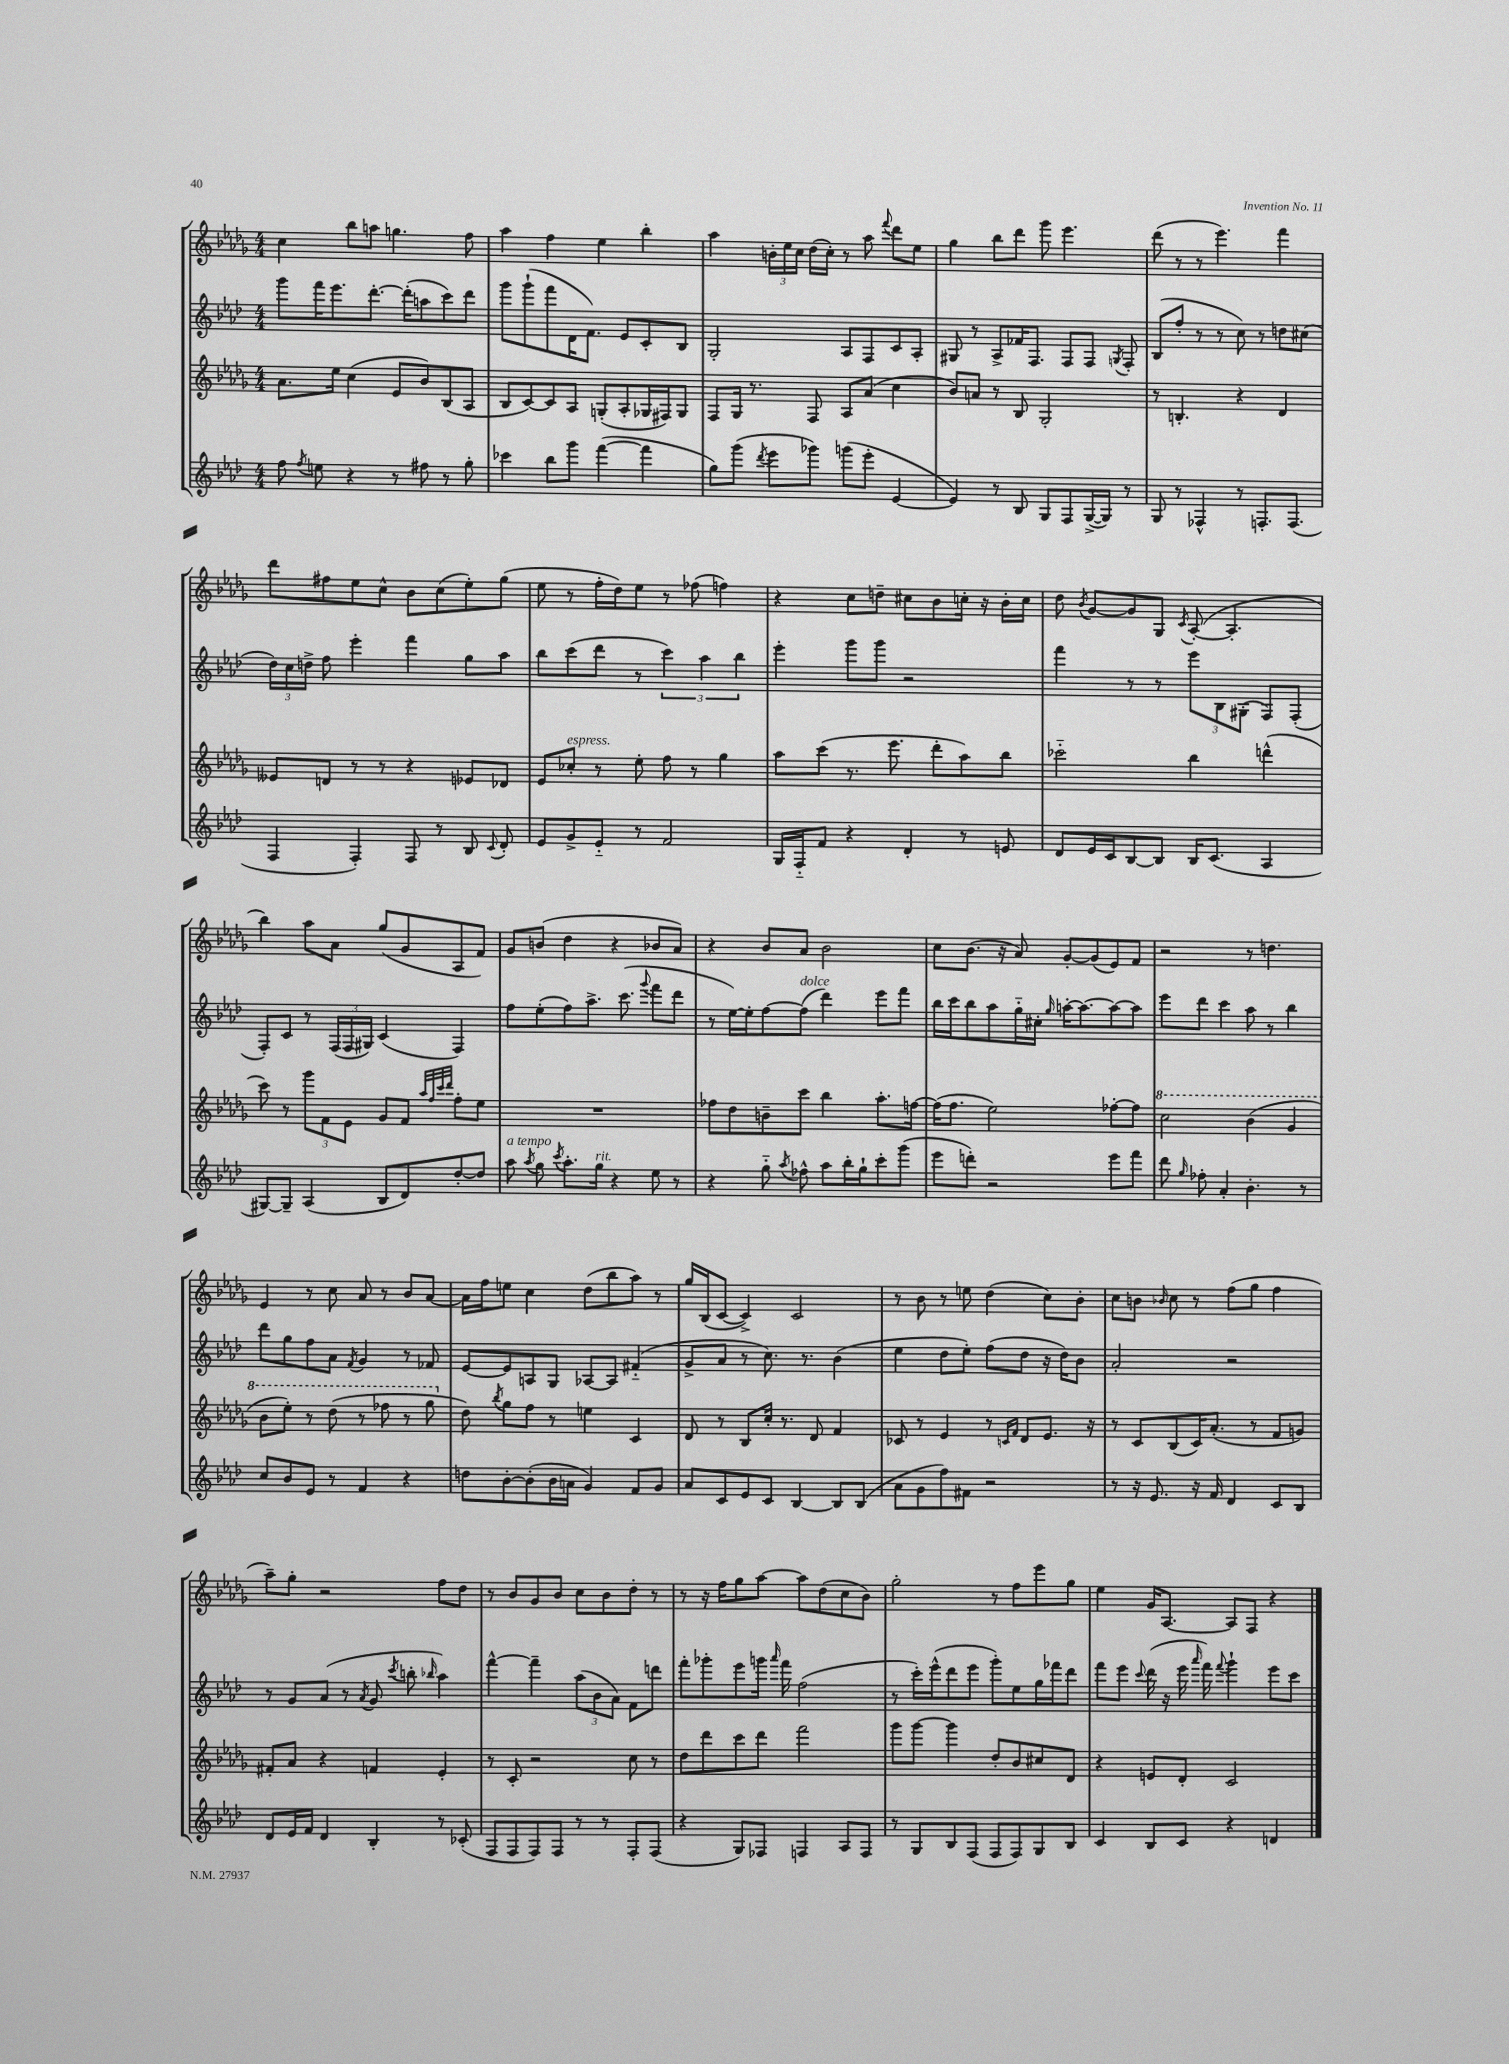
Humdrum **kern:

**kern	**kern	**kern	**kern
*staff4	*staff3	*staff2	*staff1
*clefG2	*clefG2	*clefG2	*clefG2
*k[b-e-a-d-]	*k[b-e-a-d-g-]	*k[b-e-a-d-]	*k[b-e-a-d-g-]
*M4/4	*M4/4	*M4/4	*M4/4
8ff	8.a-	8ggg	4cc
8qff	.	.	.
8ee	.	16fff	.
.	16ee-	8.eee-	.
4r	(4cc	.	8bb-
.	.	[8.ddd-'	8aa
8r	8e-	.	4.gg
.	.	(16ddd-']	.
8ff#	8b-)	8aa	.
8r	(8B-	8ccc)	.
8gg'	8A-	8ddd-	8ff
=	=	=	=
4ccc-	8B-	8ggg	4aa-
.	[8c)	(8ggg`	.
8bb-	8c]	8fff	4ff
8ggg	8A-	16d-	.
.	.	8.f)	.
([4fff	(8G'	.	4ee-
.	8A-'	8e-	.
4fff]	16G-	8c'	4bb-'
.	16F#)	.	.
.	8G-	8B-	.
=	=	=	=
8gg)	8F	2G'	4aa-
(8ggg	16G-	.	.
.	8.r	.	.
8qddd-	.	.	.
8eee-	.	.	24b'
.	.	.	24ee-
.	.	.	24cc
8ggg-)	8F	.	(16dd-
.	.	.	16cc')
(8ggg	8A-	8A-	8r
8eee-'	(8a-	8F	8aa-
.	.	.	8qqfff
[4e-	4cc	8c	8ddd-
.	.	8A-'	8ee-
=	=	=	=
4e-])	8b-)	8G#	4gg-
.	8a	8r	.
8r	8r	8A-^	8bb-
8B-	8B-	16f-	8ddd-
.	.	8.F	.
8G	2G-'	.	8ggg-
8F	.	8F	4.eee-
([16G^	.	8F	.
16G])	.	.	.
.	.	8qG	.
8r	.	8F'	.
=	=	=	=
8G	8r	(8B-	(8ddd-
8r	4.B'	8ff'	8r
4F-^^	.	8r	8r
.	.	8r	4.eee-)
8r	4r	8cc)	.
8.F'	.	8r	.
.	4d-	8dd	4fff
(8.F	.	.	.
.	.	(8cc#	.
=	=	=	=
4F	8e--	24dd-)	8ddd-
.	.	24cc	.
.	.	24dd^	.
.	8d	8ff	8ff#
4F')	8r	4eee-'	8ee-
.	8r	.	8cc^^
8F	4r	4fff	8b-
8r	.	.	(8cc
8B-	8e-	8gg	8ee-')
8qqc	.	.	.
8d-'	8d-	8aa-	(8gg-
=	=	=	=
8e-	8e-	8bb-	8ee-
8g^	8cc-'	(8ccc	8r
8e-'~	8r	8ddd-	16ff'
.	.	.	16dd-)
8r	8ee-'	8r	8ee-
2f	8ff	6ccc)	8r
.	8r	.	(8ff-
.	.	6aa-	.
.	4gg-	.	4ff)
.	.	6bb-	.
=	=	=	=
16G	8aa-	4eee-'	4r
16F'~	.	.	.
8f	(8ccc	.	.
4r	8.r	8ggg	8cc
.	.	8ggg	8dd~
.	8.eee-	.	.
4d-'	.	2r	8cc#
.	8ddd-'	.	8b-
8r	8aa-)	.	16cc'
.	.	.	16r
8e	8bb-	.	16b-'
.	.	.	16cc
=	=	=	=
8d-	2ccc-'~	4fff	8dd-
.	.	.	8qb-
16e-	.	.	[8g-
16c	.	.	.
[8B-	.	8r	8g-]
8B-]	.	8r	8G-
.	.	.	8qc
16B-	4bb-	12eee-	([8A-'
(8.c	.	.	.
.	.	12B-	.
.	.	.	4.A-']
.	.	(12G#'	.
4A-	(4ddd^^	8F)	.
.	.	(8F'	.
=	=	=	=
[8G#)	8ccc)	8F')	4bb-)
8G#~]	8r	8c	.
(4A-	12ggg-	8r	8aa-
.	12f	.	.
.	.	(24F	8a-
.	12e-	24F	.
.	.	24G#)	.
8B-	8g-	(4c	(8gg-
8d-)	8f	.	8g-
.	32qqaa-	.	.
.	32qqff	.	.
.	32qqccc	.	.
.	32qqddd-	.	.
[8dd-'	8ff'	4F)	8A-
8dd-]	8ee-	.	8f)
=	=	=	=
8aa-	1r	8ff	8g-
8qaa-	.	.	.
8gg	.	(8ee-'	(8b
8qccc	.	.	.
8.aa-'	.	8ff)	4dd-
.	.	8.aa-^	.
16gg	.	.	.
4r	.	.	4r
.	.	(8.ccc	.
.	.	8qqggg	.
8ee-	.	8fff	8b-
8r	.	8ddd-	8a-)
=	=	=	=
4r	8ff-	8r	4r
.	8dd-	[16ee-)	.
.	.	16ee-']	.
8gg'~	8b~	[8ff	8b-
8qaa-	.	.	.
8ff-^^	8ccc	(8ff]	8a-
8aa-	4bb-	4ddd-)	2b-
16bb-'	.	.	.
16gg`	.	.	.
8ccc'	8.aa-'	8eee-	.
(8ggg	.	8fff	.
.	[16ff	.	.
=	=	=	=
8eee-	(16ff]	16bb-	8cc
.	8.ff	16ccc	.
8ddd')	.	8bb-	(8.b-
2r	2ee-)	8aa-	.
.	.	.	16r
.	.	16gg'~	8a-)
.	.	16cc#'	.
.	.	16qqgg	.
.	.	[16aa'	[8g-'
.	.	8.aa_	.
.	.	.	(8g-]
8eee-	[8ff-'	8aa_	8e-)
8fff	8ff-]	8aa]	8f
=	=	=	=
8ddd-	2ccc	8eee-	2r
16qqgg	.	.	.
8ff-'	.	8ddd-	.
4a-'	.	4ccc	.
4.b-'	(4bb-	8aa-	8r
.	.	8r	4.dd
.	4gg-	4bb-	.
8r	.	.	.
=	=	=	=
8cc	8bb-	8ddd-	4e-
8b-	8eee-')	8gg	.
8e-	8r	8ff	8r
8r	(8ddd-	8a-	8cc
.	.	8qf	.
4f	8r	4g	8a-
.	8fff-	.	8r
4r	8r	8r	8b-
.	8ggg-	8f-	[8a-
=	=	=	=
8dd	8dd-)	[8e-	16a-]
.	.	.	16ff
.	8qbb-	.	.
[8b-'	8gg-	8e-]	8ee
(8b-']	8ff	8A	4cc
16b-	8r	8G	.
16a	.	.	.
4g)	4ee	[8A-	(8dd-
.	.	8A-]	8bb-
8f	4c	(4f#'~	8aa-)
8g	.	.	8r
=	=	=	=
8a-	8d-	8g^	16gg-
.	.	.	(16B-
8c	8r	8a-	[8c
8e-	8B-	8r	4c^])
8c	16cc'	8.cc)	.
.	8.r	.	.
[4B-	.	.	2c
.	.	8.r	.
.	8d-	.	.
8B-]	4f	(4b-	.
(8B-	.	.	.
=	=	=	=
8a-	8c-	4ee-	8r
8g	8r	.	8b-
8ff)	4e-	8dd-	8r
8f#	.	8ee-')	8ee
2r	8r	(8ff	(4dd-
.	16qqc	.	.
.	16qqf	.	.
.	8d-	8dd-	.
.	8.e-	16r	8cc)
.	.	16dd-)	.
.	.	8b-	8b-'
.	16r	.	.
=	=	=	=
8r	8r	2a-'	8cc
16r	8c	.	8b
8.e-	.	.	.
.	.	.	16qqb-
.	(8B-	.	8cc
16r	16c)	.	8r
16f	(8.a-'	.	.
4d-	.	2r	(8ff
.	8r	.	8gg-
8c	8f	.	4ff
8B-	8g)	.	.
=	=	=	=
8d-	8f#'	8r	8aa-~)
16e-	8a-	8g	8gg-'
16f	.	.	.
4d-	4r	(8a-	2r
.	.	8r	.
.	.	8qa-	.
4B-'	4f	8g	.
.	.	8qccc	.
.	.	8bb'	.
.	.	16qqbb-	.
8r	4e-'	4aa-)	8ff
(8c-'	.	.	8dd-
=	=	=	=
8F	8r	[4fff^^	8r
8F	8c'	.	8b-
8F)	2r	4fff~]	8g-
8F	.	.	8b-
8r	.	(12aa-	8cc
.	.	12b-	.
8r	.	.	8b-
.	.	12a-)	.
8F'	8cc	8f	8dd-'
(8F	8r	8ddd	8r
=	=	=	=
4r	8dd-	8fff'	8r
.	8ddd-	8ggg-'	16r
.	.	.	16ff
8G)	8ccc	8eee-	8gg-
8F-	8ddd-	16ggg	[8aa-
.	.	16qqaaa-	.
.	.	16fff	.
4F	2fff	(2ff	8aa-]
.	.	.	(8dd-
8A-	.	.	8cc
8F	.	.	8b-)
=	=	=	=
8r	8ggg-	8r	2gg-'
8G	[8ggg-	16ccc')	.
.	.	(16eee-^^	.
8B-	4ggg-]	8ddd-	.
(8F	.	8eee-	.
8F	8dd-'	8ggg')	8r
8F)	8b-	8ee-	8ff
8G	8cc#	16gg	8eee-
.	.	16fff-	.
8B-	8d-	8ddd-	8gg-
=	=	=	=
4c	4r	8fff	4ee-
.	.	8eee-	.
.	.	8qqccc	.
8B-	8e	(16ddd-	16g-
.	.	16r	[8.A-
8c	8d-'	16eee-	.
.	.	16qqaaa-	.
.	.	16fff)	.
.	.	8qqfff	.
4r	2c	4ggg`	8A-]
.	.	.	8F
4d	.	8eee-	4r
.	.	8ccc	.
==	==	==	==
*-	*-	*-	*-
